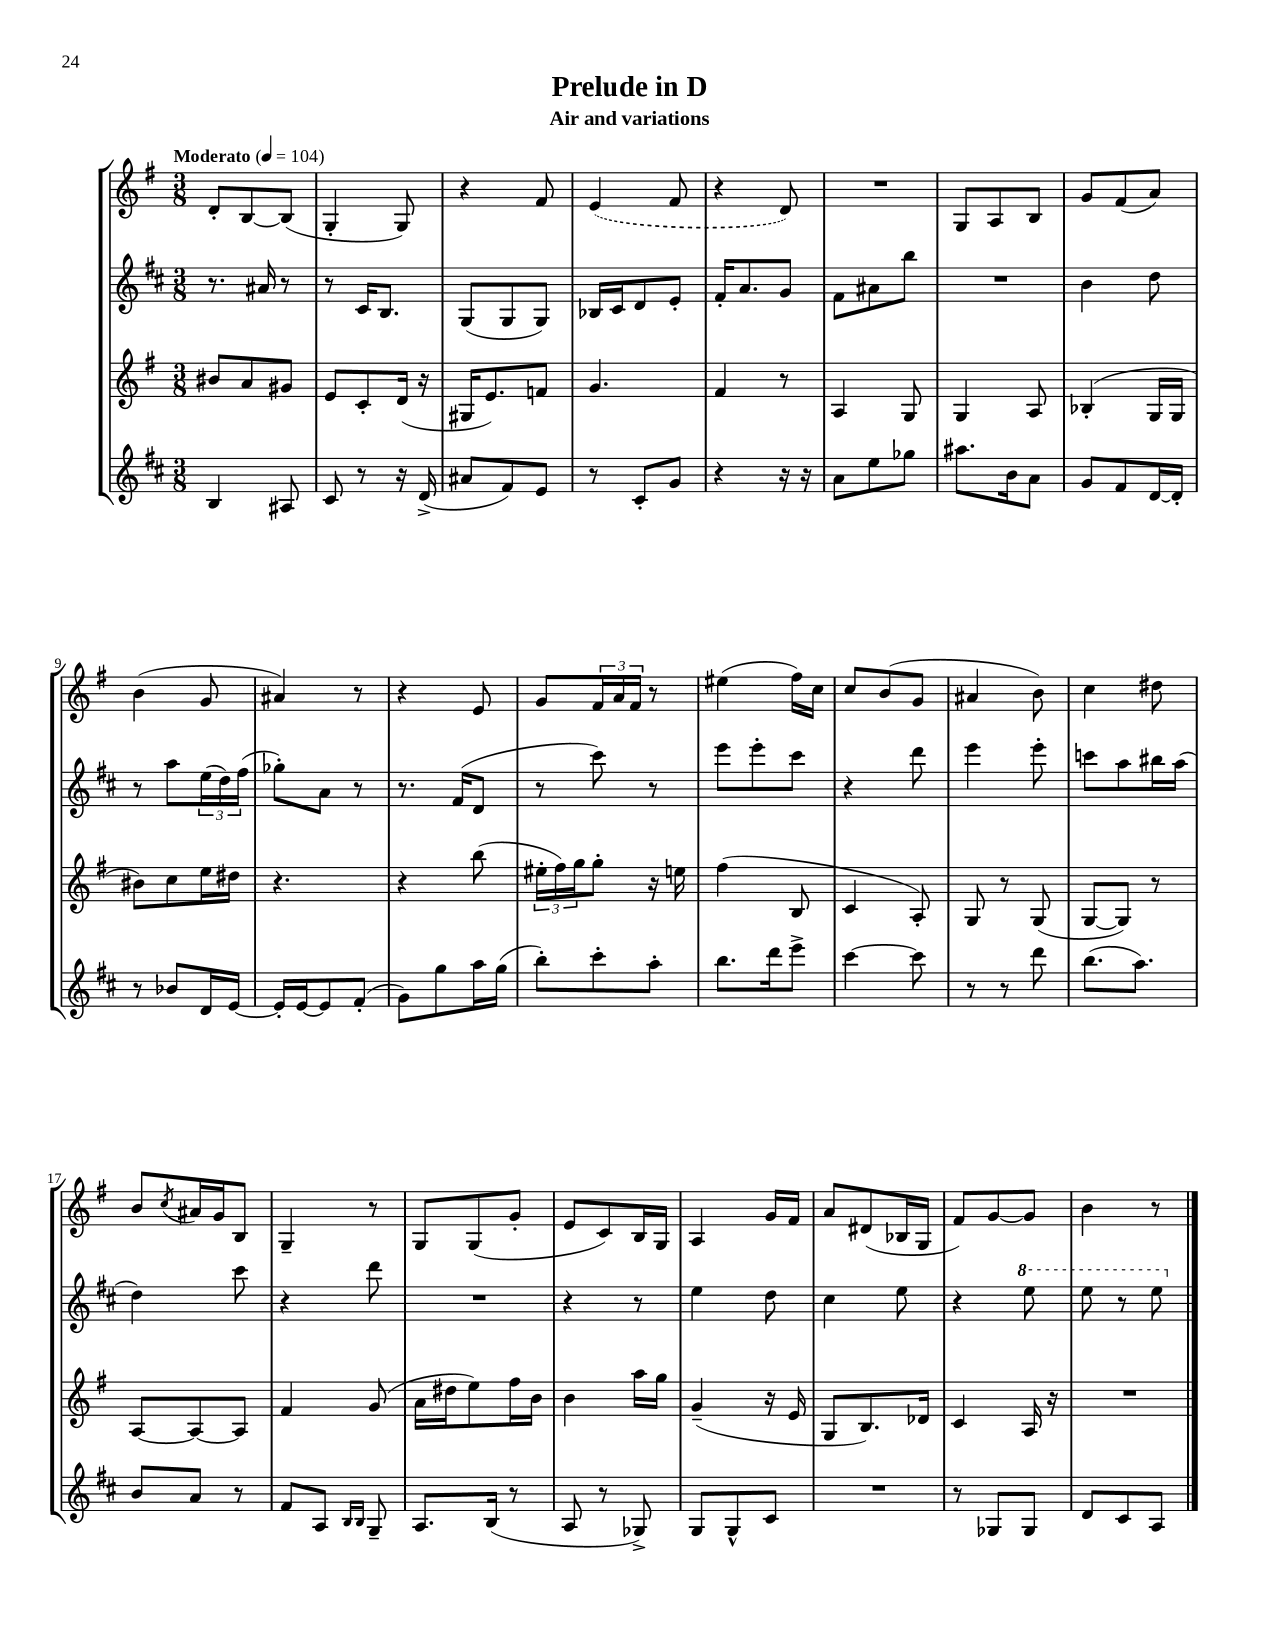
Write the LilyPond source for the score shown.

\header { title = "Prelude in D" subtitle = "Air and variations" }
<<
\new StaffGroup <<
\new Staff = "s0" {
    \clef treble \key g \major \numericTimeSignature \time 3/8 \tempo "Moderato" 4 = 104
    d'8-. b8~ b8( |
    g4-. g8) |
    r4 fis'8 |
    \once \slurDashed e'4( fis'8 |
    r4 d'8) |
    R4. |
    g8 a8 b8 |
    g'8 fis'8( a'8) |
    b'4( g'8 |
    ais'4) r8 |
    r4 e'8 |
    g'8 \tuplet 3/2 { fis'16 a'16 fis'16 } r8 |
    eis''4( fis''16) c''16 |
    c''8 b'8( g'8 |
    ais'4 b'8) |
    c''4 dis''8 |
    b'8 \acciaccatura { c''8 } ais'16 g'16 b8 |
    g4-- r8 |
    g8 g8( g'8-. |
    e'8 c'8) b16 g16 |
    a4 g'16 fis'16 |
    a'8 dis'8( bes16 g16 |
    fis'8) g'8~ g'8 |
    b'4 r8 \bar "|." |
}
\new Staff = "s1" {
    \clef treble \key d \major \numericTimeSignature \time 3/8
    r8. ais'16 r8 |
    r8 cis'16 b8. |
    g8( g8 g8) |
    bes16 cis'16 d'8 e'8-. |
    fis'16-. a'8. g'8 |
    fis'8 ais'8 b''8 |
    R4. |
    b'4 d''8 |
    r8 a''8 \tuplet 3/2 { e''16( d''16) fis''16( } |
    ges''8-.) a'8 r8 |
    r8. fis'16( d'8 |
    r8 cis'''8) r8 |
    e'''8 e'''8-. cis'''8 |
    r4 d'''8 |
    e'''4 e'''8-. |
    c'''8 a''8 bis''16 a''16( |
    d''4) cis'''8 |
    r4 d'''8 |
    R4. |
    r4 r8 |
    e''4 d''8 |
    cis''4 e''8 |
    r4 \ottava #1 e'''8 |
    e'''8 r8 e'''8 \ottava #0 \bar "|." |
}
\new Staff = "s2" {
    \clef treble \key g \major \numericTimeSignature \time 3/8
    bis'8 a'8 gis'8 |
    e'8 c'8-. d'16( r16 |
    gis16 e'8.) f'8 |
    g'4. |
    fis'4 r8 |
    a4 g8 |
    g4 a8 |
    bes4-.( g16 g16 |
    bis'8) c''8 e''16 dis''16 |
    r4. |
    r4 b''8( |
    \tuplet 3/2 { eis''16-. fis''16) g''16 } g''8-. r16 e''16 |
    fis''4( b8 |
    c'4 a8-.) |
    g8 r8 g8( |
    g8~ g8) r8 |
    a8~ a8~ a8 |
    fis'4 g'8( |
    a'16 dis''16 e''8) fis''16 b'16 |
    b'4 a''16 g''16 |
    g'4--( r16 e'16 |
    g8 b8.) des'16 |
    c'4 a16 r16 |
    R4. \bar "|." |
}
\new Staff = "s3" {
    \clef treble \key d \major \numericTimeSignature \time 3/8
    b4 ais8 |
    cis'8 r8 r16 d'16->( |
    ais'8 fis'8) e'8 |
    r8 cis'8-. g'8 |
    r4 r16 r16 |
    a'8 e''8 ges''8 |
    ais''8. b'16 a'8 |
    g'8 fis'8 d'16~ d'16-. |
    r8 bes'8 d'16 e'16~ |
    e'16-. e'16~ e'8 fis'8-.( |
    g'8) g''8 a''16 g''16( |
    b''8-.) cis'''8-. a''8-. |
    b''8. d'''16 e'''8-> |
    cis'''4~ cis'''8 |
    r8 r8 d'''8 |
    b''8.( a''8.) |
    b'8 a'8 r8 |
    fis'8 a8 \grace { b16 b16 } g8-- |
    a8. b16( r8 |
    a8 r8 ges8->) |
    g8 g8-^ cis'8 |
    R4. |
    r8 ges8 ges8 |
    d'8 cis'8 a8 \bar "|." |
}
>>
>>
